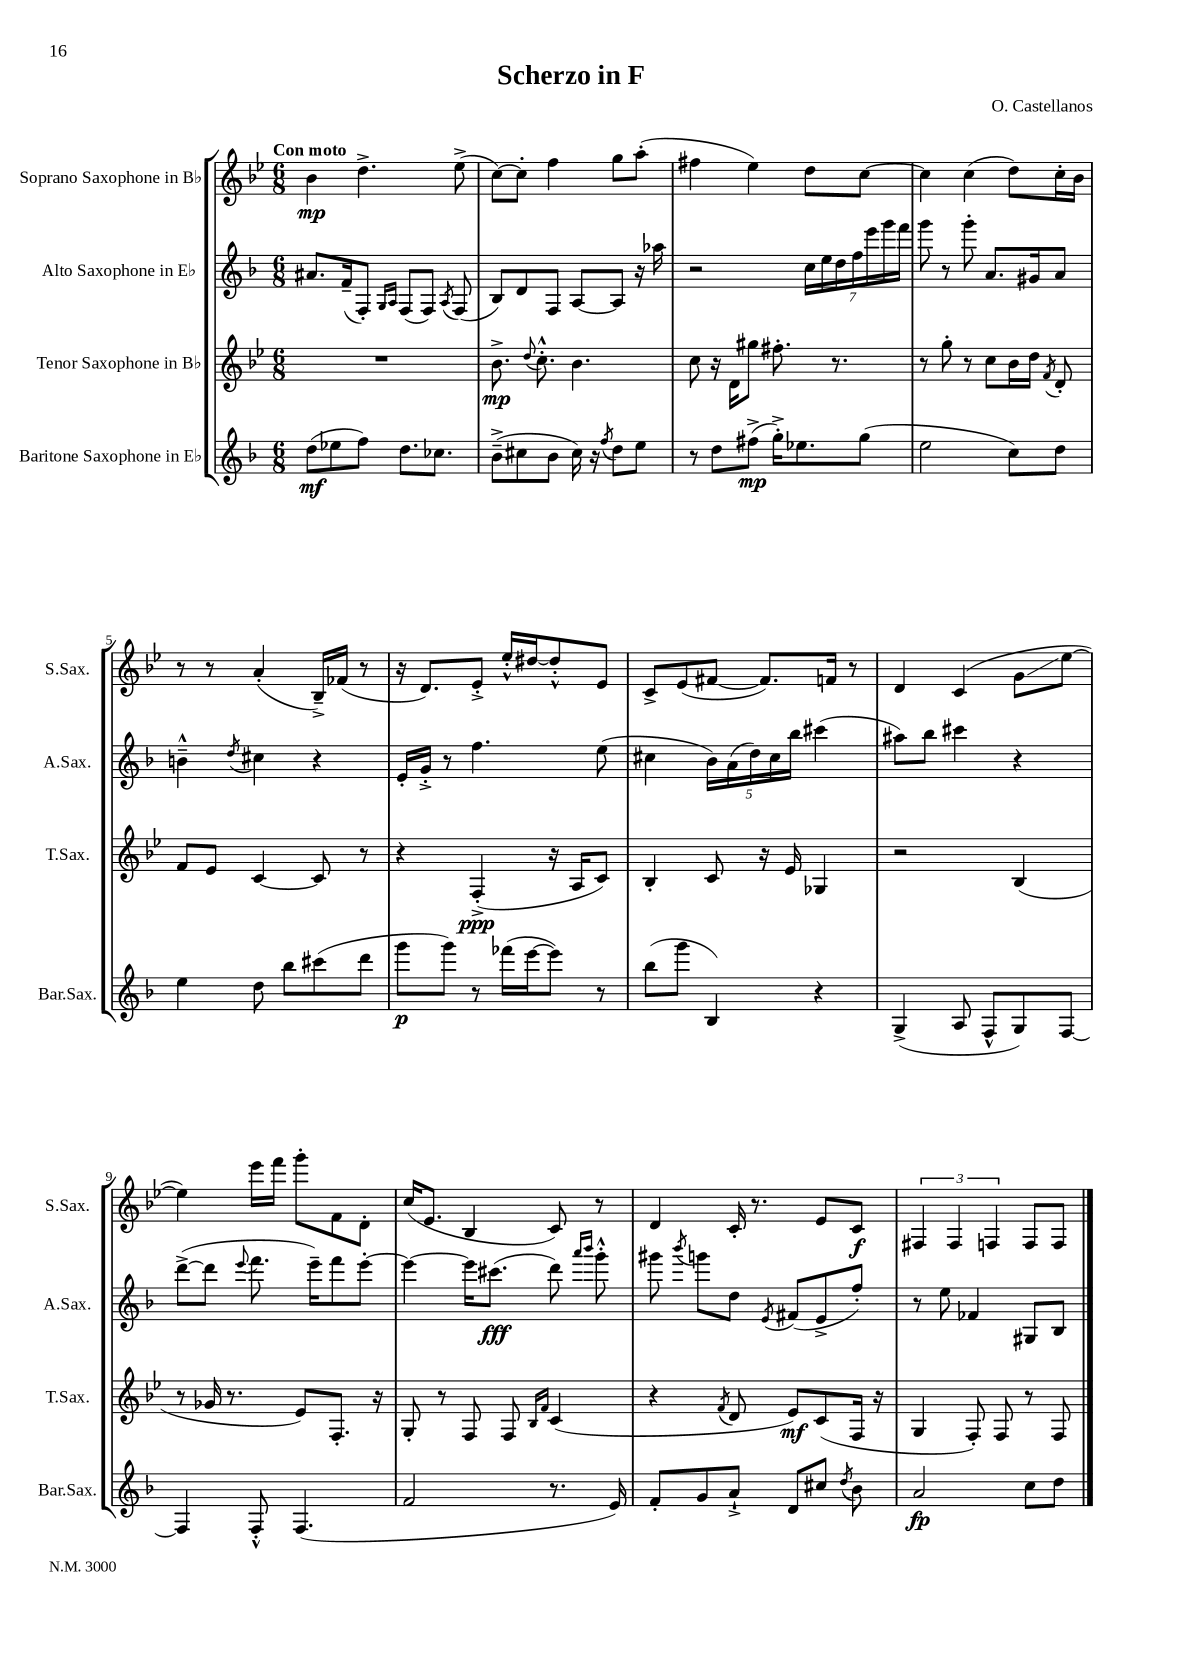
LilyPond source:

\header { title = "Scherzo in F" composer = "O. Castellanos" }
<<
\new StaffGroup <<
\new Staff = "s0" \with { instrumentName = "Soprano Saxophone in Bb" shortInstrumentName = "S.Sax." } {
    \clef treble \key bes \major \numericTimeSignature \time 6/8 \tempo "Con moto"
    \autoBeamOff bes'4\mp d''4.-> ees''8->( |
    c''8[~) c''8]-. f''4 g''8[ a''8]-.( |
    fis''4 ees''4) d''8[ c''8]~ |
    c''4 c''4( d''8[) c''16-. bes'16] |
    r8 r8 a'4-.( bes16[--->) fes'16]( r8 |
    r16 d'8.[) ees'8]-.-> ees''16[-.-^ dis''16~ dis''8-.-^ ees'8] |
    c'8[-> ees'8( fis'8]~ fis'8.[) f'16] r8 |
    d'4 c'4( g'8[\glissando ees''8]~ |
    ees''4) ees'''16[ f'''16] g'''8[-. f'8 d'8]-. |
    c''16[( ees'8.] bes4 c'8) r8 |
    d'4 c'16-. r8. ees'8[ c'8]\f |
    \tuplet 3/2 { fis4 fis4 f4 } f8[ f8] \bar "|." |
}
\new Staff = "s1" \with { instrumentName = "Alto Saxophone in Eb" shortInstrumentName = "A.Sax." } {
    \clef treble \key f \major \numericTimeSignature \time 6/8
    \autoBeamOff ais'8.[ f'16--( f8]-.) \grace { g16[ a16] } f8[( f8]) \acciaccatura { a8 } f8( |
    bes8[) d'8 f8] a8[~ a8] r16 aes''16 |
    r2 \tuplet 7/4 { c''16[ e''16 d''16 f''16 e'''16 g'''16 f'''16] } |
    g'''8 r8 g'''8-. a'8.[ gis'16 a'8] |
    b'4---^ \acciaccatura { d''8 } cis''4 r4 |
    e'16[-. g'16]-.-> r8 f''4. e''8( |
    cis''4 \tuplet 5/4 { bes'16[) a'16( d''16) cis''16 bes''16] } cis'''4( |
    ais''8[) bes''8] cis'''4 r4 |
    d'''8[~->( d'''8] \appoggiatura { e'''8 } f'''8. e'''16[--) f'''8 e'''8]~-. |
    e'''4~ e'''16[ cis'''8.]\fff( d'''8) \grace { a'''16[ bes'''16] } g'''8-.-^ |
    gis'''8 \acciaccatura { bes'''8 } g'''8[ d''8] \acciaccatura { e'8 } fis'8[( e'8-> f''8]-.) |
    r8 e''8 fes'4 gis8[ bes8] \bar "|." |
}
\new Staff = "s2" \with { instrumentName = "Tenor Saxophone in Bb" shortInstrumentName = "T.Sax." } {
    \clef treble \key bes \major \numericTimeSignature \time 6/8
    \autoBeamOff R2. |
    bes'8.->\mp \appoggiatura { d''8 } c''8.-.-^ bes'4. |
    c''8 r16 d'16[ gis''8] fis''8.-. r8. |
    r8 g''8-. r8 c''8[ bes'16 d''16] \acciaccatura { f'8 } d'8-. |
    f'8[ ees'8] c'4~ c'8 r8 |
    r4 f4-.->\ppp( r16 a16[ c'8]) |
    bes4-. c'8 r16 ees'16 ges4 |
    r2 bes4( |
    r8 ges'16 r8. ees'8[) f8.]-. r16 |
    g8-. r8 f8 f8 \grace { bes16[ f'16] } c'4( |
    r4 \acciaccatura { f'8 } d'8 ees'8[\mf) c'8( f16] r16 |
    g4 f8-.) f8 r8 f8 \bar "|." |
}
\new Staff = "s3" \with { instrumentName = "Baritone Saxophone in Eb" shortInstrumentName = "Bar.Sax." } {
    \clef treble \key f \major \numericTimeSignature \time 6/8
    \autoBeamOff d''8[\mf( ees''8 f''8]) d''8.[ ces''8.] |
    bes'8[--->( cis''8 bes'8] cis''16) r16 \acciaccatura { f''8 } d''8[ e''8] |
    r8 d''8[ fis''8]->\mp( g''16[-.->) ees''8. g''8]( |
    e''2 c''8[) d''8] |
    e''4 d''8 bes''8[ cis'''8( d'''8] |
    g'''8[\p g'''8]) r8 fes'''16[( e'''16~ e'''8]) r8 |
    bes''8[( g'''8] bes4) r4 |
    g4->( a8 f8[-^ g8) f8]~ |
    f4 f8-.-^ f4.( |
    f'2 r8. e'16) |
    f'8[-. g'8 a'8]-!-> d'8[ cis''8] \acciaccatura { d''8 } bes'8 |
    a'2\fp c''8[ d''8] \bar "|." |
}
>>
>>
